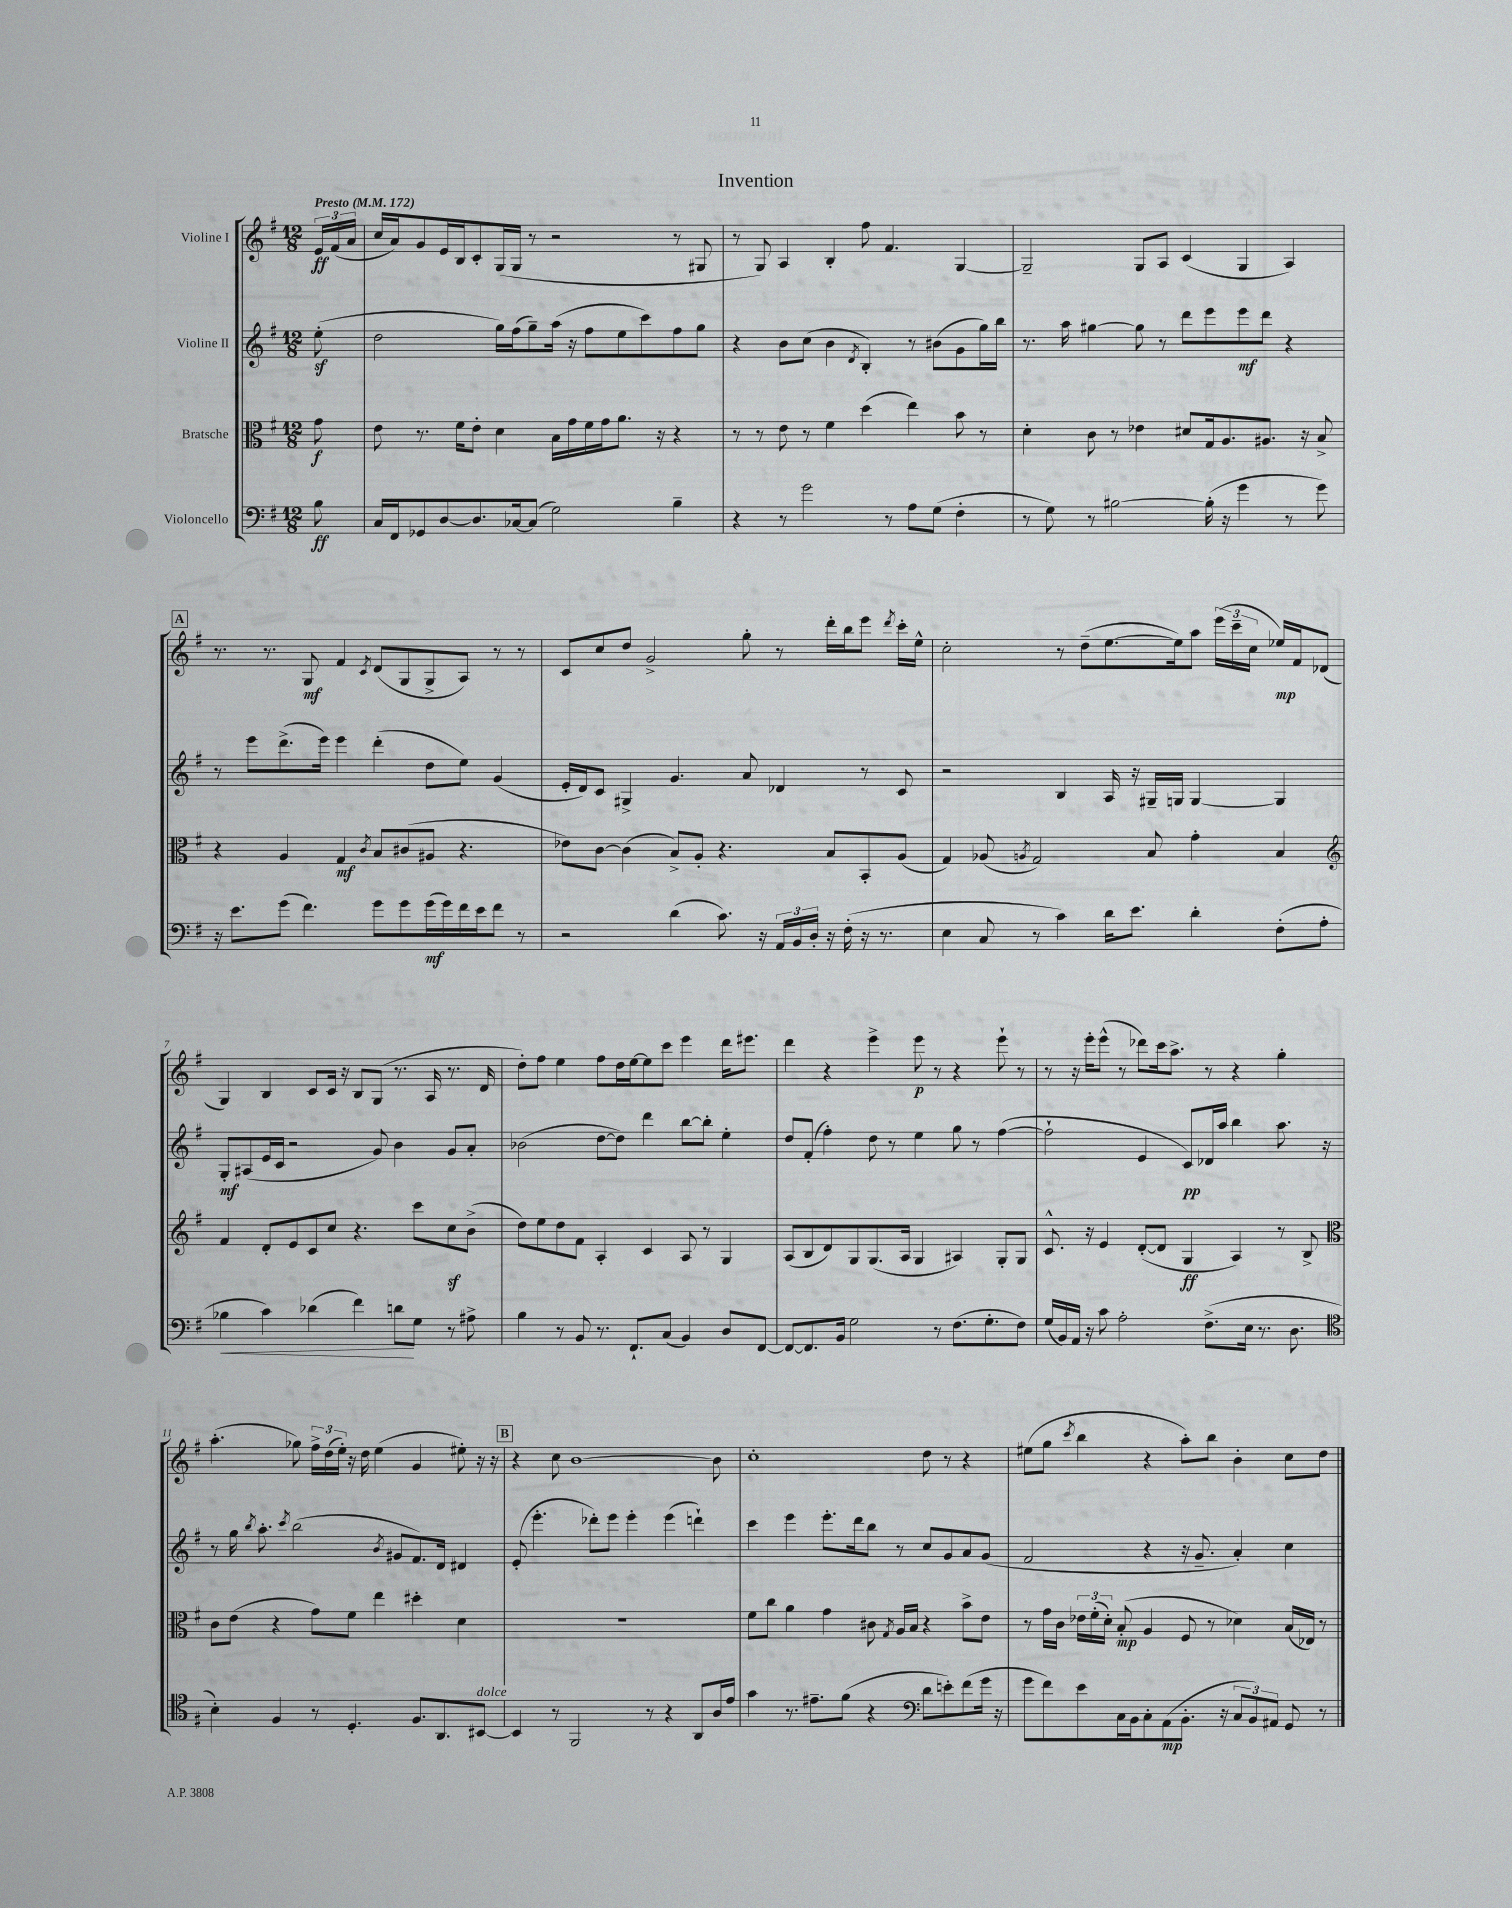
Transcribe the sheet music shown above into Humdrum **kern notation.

**kern	**kern	**kern	**kern
*staff4	*staff3	*staff2	*staff1
*clefF4	*clefC3	*clefG2	*clefG2
*k[f#]	*k[f#]	*k[f#]	*k[f#]
*M12/8	*M12/8	*M12/8	*M12/8
*MM172	*MM172	*MM172	*MM172
8B	8g	(8ee'	24e
.	.	.	(24f#
.	.	.	24a
=	=	=	=
16C	8e	2dd	16cc
16FF#	.	.	16a)
8GG-	8.r	.	8g
[8D	.	.	16e
.	16f#	.	16B
8.D]	8e'	.	8c'
.	4d	16gg)	(16G
[16C-	.	(16ff#	16G
(8C-]	.	8gg~)	8r
2G)	16B	(16aa	2r
.	16g	16r	.
.	16f#	8ff#	.
.	16g	.	.
.	8.a	8ee	.
.	.	8ccc)	.
.	16r	.	.
4B~	4r	8ff#	8r
.	.	8gg	8G#
=	=	=	=
4r	8r	4r	8r
.	8r	.	8G)
8r	8e	8b	4A
2g	8r	(8cc	.
.	4f#	4b	4B'
.	.	8qd	.
.	(4dd	4B')	8ff#
8r	.	.	4.f#
8A	4ee)	8r	.
(8G	.	(8b#	.
4F#'	8b	8g	[4G
.	8r	16gg)	.
.	.	16bb	.
=	=	=	=
8r	4d'	8.r	2G~]
8G)	.	.	.
.	.	16aa	.
8r	8c	[4gg#	.
[2B#	8r	.	.
.	4e-	8gg#]	8G
.	.	8r	8A
.	8d#	8ddd	(4c
(16B#']	16G	8eee	.
16r	8.A	.	.
4g	.	8eee	4G
.	8.A#	8ddd	.
8r	.	4r	4A)
.	16r	.	.
8g)	8B^	.	.
=	=	=	=
16r	4r	8r	8.r
8.e	.	.	.
.	.	8eee	.
.	.	.	8.r
(8g	4A	(8.ddd^	.
4.f#)	.	.	8G
.	.	16eee)	.
.	4G	4eee	4f#
.	8qc	.	8qc
8g	8B	(4ddd'	(8d
8g	(8c#	.	8G
(16g	8A#	8dd	8G^
16g)	.	.	.
16f#	4.r	8ee)	8A)
16e	.	.	.
8f#	.	(4g	8r
8r	.	.	8r
=	=	=	=
2r	8e-)	16e'	8c
.	.	16d)	.
.	[8c	8c	8cc
.	(4c]	4G#^	8dd
.	.	.	2g^
(4d	8B^)	4.g	.
.	8A'	.	.
8.c)	4.r	.	.
.	.	8a	8gg'
16r	.	.	.
24AA	.	4d-	8r
24BB	.	.	.
24D'	.	.	.
16r	8B	.	16ddd'
(16F#'	.	.	16bb
16r	8BB'	8r	8eee
8.r	.	.	.
.	.	.	8qddd
.	(8A	8c	16ccc'
.	.	.	16ee^^
=	=	=	=
4E	4G)	2r	2cc'
8C	(8A-	.	.
.	8qA	.	.
8r	2G)	.	.
4c)	.	4B	8r
.	.	.	(8dd~
16d	.	16A	[8.ee
8.e	.	16r	.
.	8B	16G#~	.
.	.	16G	16ee])
4d'	4g'	[4G	8aa
.	.	.	(24eee
.	.	.	24ccc~
.	.	.	24cc
(8F#'	4B	4G]	16ee-)
.	.	.	16f#
8A'	.	.	(8d-
=	=	=	=
*	*clefG2	*	*
4B-	4f#	8G'	4G)
.	.	(8A#	.
4c)	8d'	16e	4B
.	.	16c	.
.	8e	2r	.
(4d-	8c	.	8c
.	8cc	.	16c
.	.	.	16r
4f#)	4.r	.	8B
.	.	8g)	(8G
8d	.	4b	8.r
8G	8ccc	.	.
.	.	.	16A
8r	8cc	8g	8.r
8A#^	(8b^	8a'	.
.	.	.	16d
=	=	=	=
4B	8dd)	(2b-	8dd')
.	8ee	.	8ff#
8r	8dd	.	4ee
8BB	8f#	.	.
8.r	4A'	[8dd	8ff#
.	.	8dd])	16dd
8.FF#`	.	.	[16ee
.	4c	4ddd	8ee]
(8C	.	.	8ccc
4BB)	8A	[8bb	4eee
.	8r	8bb']	.
8D	4G	4ee'	16ddd
.	.	.	8.eee#
[8FF#	.	.	.
=	=	=	=
8FF#_	(8A	8dd	4ddd
8.FF#]	8B	(8f#'	.
.	8d)	4ff#')	4r
16BB	.	.	.
2G	8G	.	.
.	(8.G	8dd	4eee^
.	.	8r	.
.	16A	.	.
.	4G	4ee	8eee
8r	.	.	8r
(8.F#	4A#)	8gg	4r
.	.	8r	.
8.G'	.	.	.
.	8G'	([4ff#	8eee`
8F#)	8G	.	8r
=	=	=	=
(16G	8.c^^	2ff#`]	8r
16BB)	.	.	.
16AA	.	.	16r
16r	16r	.	16eee'
8c	4e	.	(8eee^^
2A'	.	.	8r
.	([8d'	4e	8ddd-)
.	8d]	.	16ccc
.	.	.	8.aa^
.	4G	8c)	.
(8.F#^	.	16d-	8r
.	.	16aa	.
.	4A)	4bb	4r
16E	.	.	.
8.r	.	.	.
.	8r	8.aa	4gg'
8.D	.	.	.
.	8B^	.	.
.	.	16r	.
=	=	=	=
*clefC4	*clefC3	*	*
4B')	8c	8r	(4.aa'
.	(8e	16gg	.
.	.	8qbb	.
.	.	8.aa'	.
4F#	4r	.	.
.	.	8qccc	.
.	.	(2bb	8gg-)
8r	8g)	.	24ff#^
.	.	.	(24dd
.	.	.	24ee')
4.D'	8f#	.	16r
.	.	.	16dd
.	4ee	.	(4ee
.	.	8qb	.
.	.	8g#	.
8.F#	4dd#'	8.f#)	4g
8.AA	.	16d	.
.	4d	4d#	8ee#')
[8BB#	.	.	16r
.	.	.	16r
=	=	=	=
4BB#]	1.r	(8e'	4r
.	.	4.eee'	.
8r	.	.	8cc
2FF#	.	.	[1b
.	.	8ddd-')	.
.	.	8eee	.
.	.	4eee'	.
8r	.	.	.
4r	.	(4eee	.
8AA	.	4ddd`)	.
16A	.	.	8b]
16e	.	.	.
=	=	=	=
4g	8f#	4ccc	1cc'
.	8cc	.	.
8.r	4a	4eee	.
8.e#~	.	.	.
.	4g	8.eee'	.
(8f#	.	.	.
.	.	16ddd	.
4r	8c#	8bb	.
.	8qG	.	.
.	16A	8r	.
.	16B	.	.
*clefF4	*	*	*
8d	4r	8cc	8dd
8e')	.	8g	8r
(8f#	8b^	8a	4r
16g	8e	(8g	.
16r	.	.	.
=	=	=	=
8g	8r	2f#	(8ee#
8f#)	16g	.	8gg
.	16c	.	.
.	.	.	8qccc
8e	24e-	.	4bb
.	(24f#'	.	.
.	24d')	.	.
16C	(8B'	.	.
16BB	.	.	.
8C'	4A	4r	4r
(8AA	.	.	.
8.BB'	8F#	16r	8aa')
.	.	8.g~	.
.	8r	.	8bb
16r	.	.	.
12C	4d-)	4a')	4b'
12BB)	.	.	.
12AA#	.	.	.
8GG	(16B	4cc	8cc
.	16E-)	.	.
8r	8r	.	8dd
==	==	==	==
*-	*-	*-	*-
